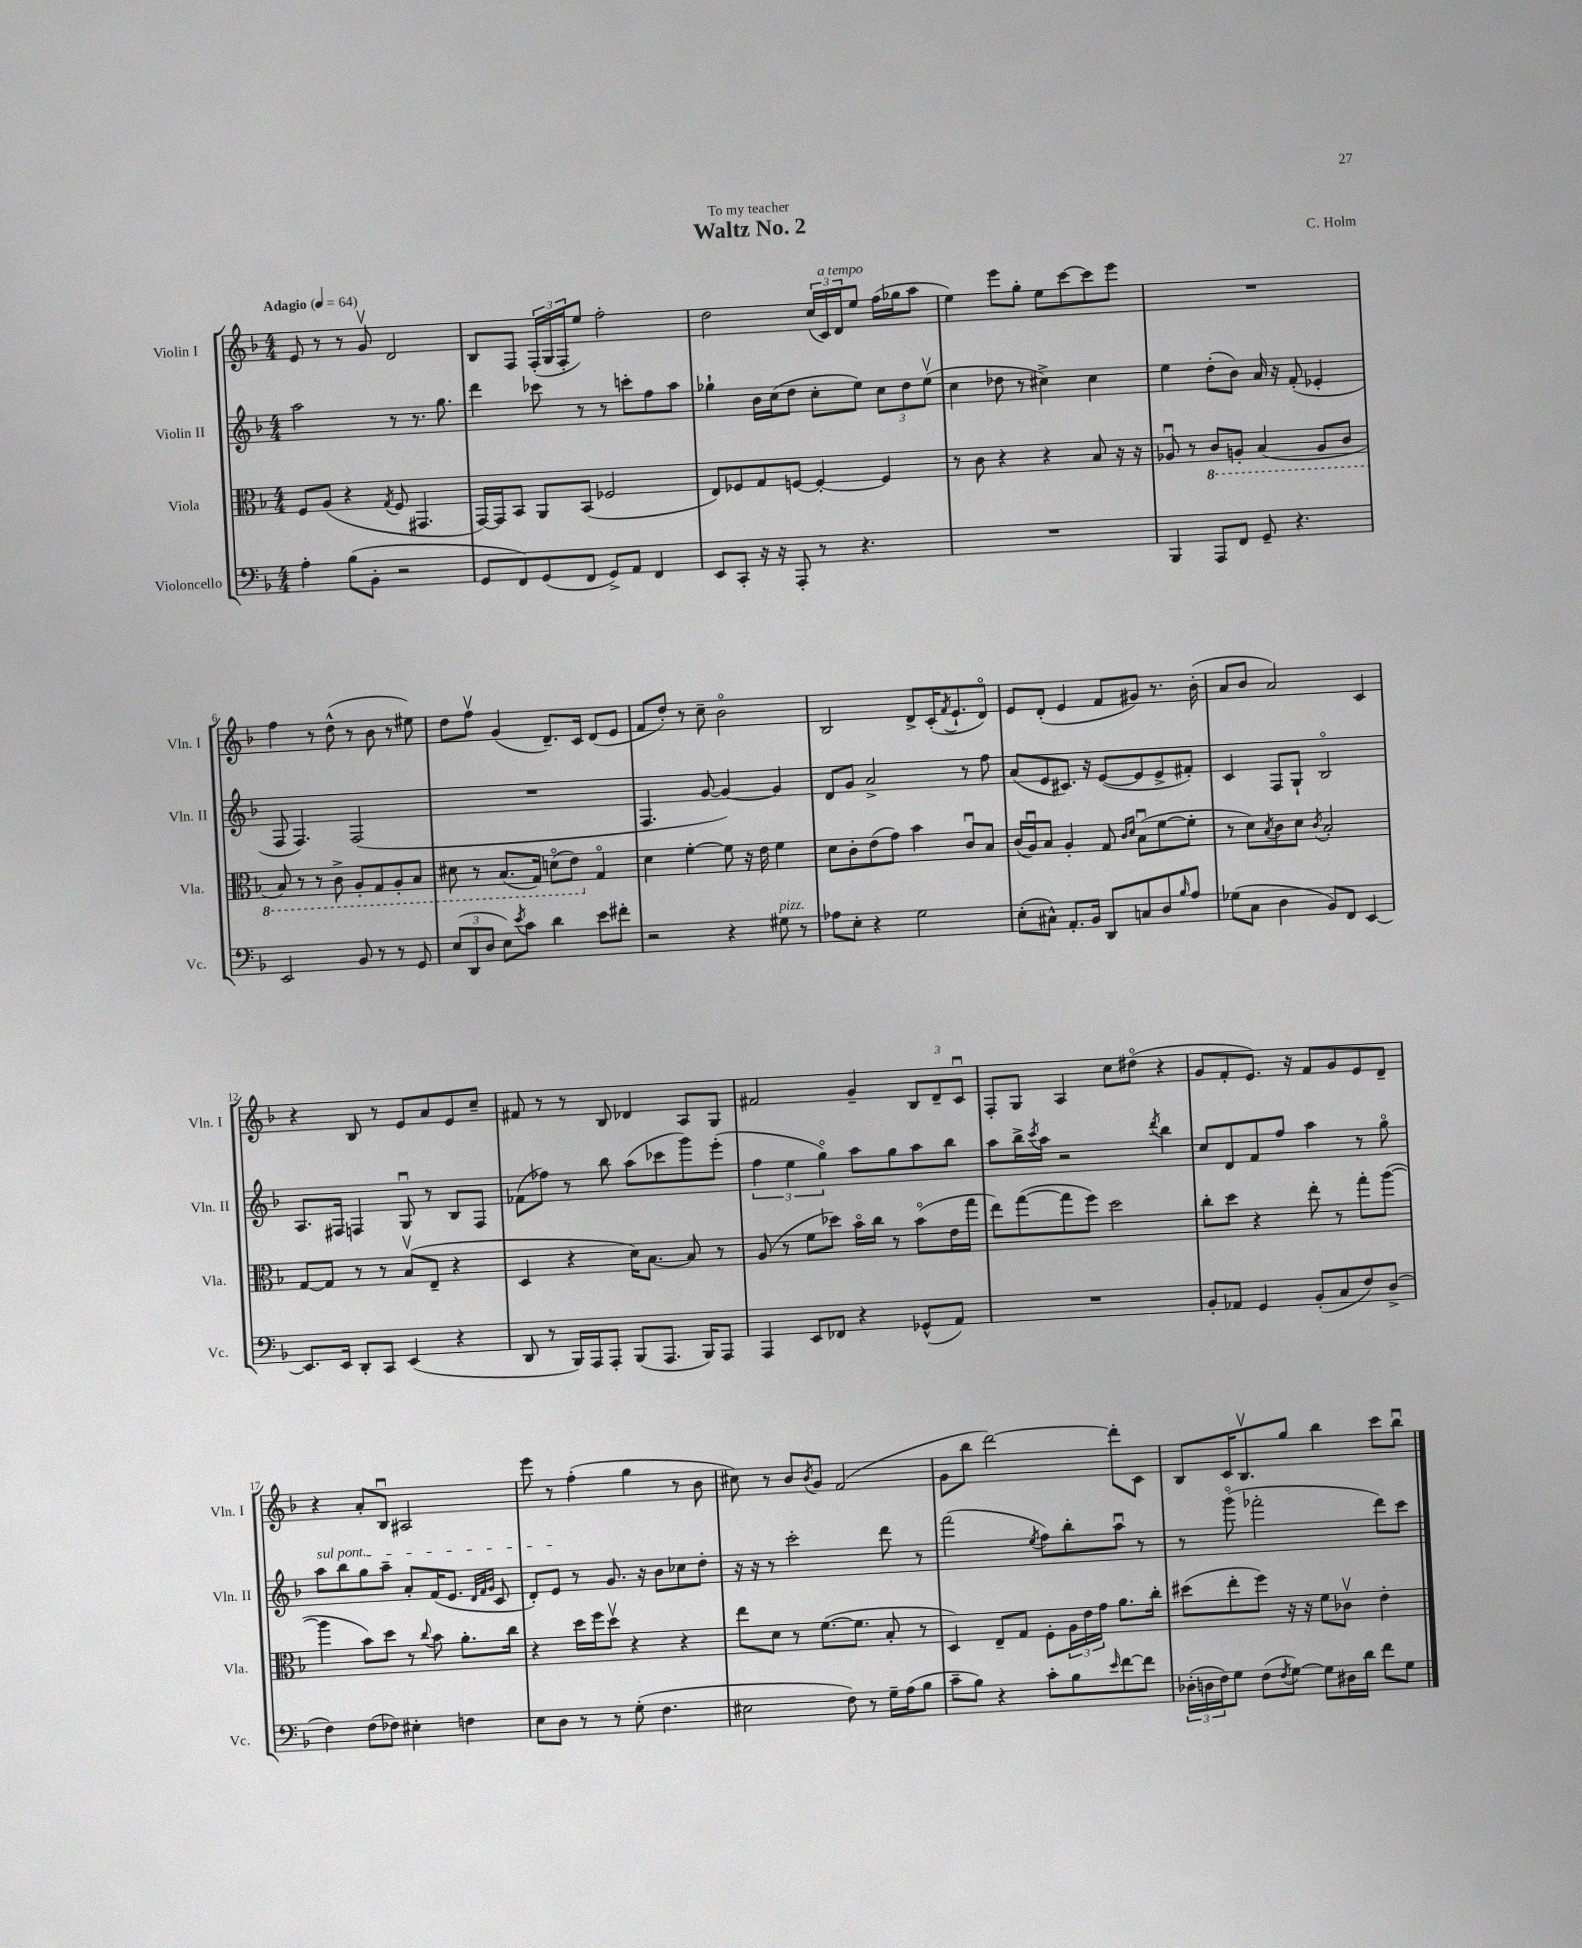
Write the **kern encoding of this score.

**kern	**kern	**kern	**kern
*staff4	*staff3	*staff2	*staff1
*clefF4	*clefC3	*clefG2	*clefG2
*k[b-]	*k[b-]	*k[b-]	*k[b-]
*M4/4	*M4/4	*M4/4	*M4/4
*MM64	*MM64	*MM64	*MM64
4A'	8F	2aa	8e
.	(8A	.	8r
(8B-	4r	.	8r
8BB-'	.	.	8gv
.	8qG	.	.
2r	8F	8r	2d
.	4.GG#	8.r	.
.	.	8.gg	.
=	=	=	=
8GG	[16GG)	4ddd	8B-
.	16GG]	.	.
8FF)	8BB-	.	8F
(8GG	8AA	8ccc-	(24F'
.	.	.	24G
.	.	.	24F'
8FF	(8BB-	8r	8ee)
8GG^)	2F-	8r	2ff'
8AA	.	8ccc'	.
4FF	.	8ff	.
.	.	8aa	.
=	=	=	=
8EE	8E)	4gg-`	2dd
8CC'	8F-	.	.
16r	8G	16b-	.
16r	.	(16cc	.
8AAA'	[8F	8dd	.
8r	4F'_	8cc'	(24cc
.	.	.	24c)
.	.	.	24d
4.r	.	8ee)	8ee
.	4F]	12cc	(16ff
.	.	.	16gg-
.	.	12dd	.
.	.	.	8aa
.	.	(12eev	.
=	=	=	=
1r	8r	4cc	4ee)
.	8c	.	.
.	4r	8dd-	8eee
.	.	8r	8gg'
.	4r	4cc#^)	8ee
.	.	.	[8ccc
.	8B-	4cc#	8ccc]
.	16r	.	8eee
.	16r	.	.
=	=	=	=
4BBB-	8A-u	4ee	1r
.	8r	.	.
8AAA	8C	(8dd'	.
8FF	8AA'	8b-)	.
8GG~	(4BB-	16a	.
.	.	16r	.
4.r	.	(8f'	.
.	8AA	4e-'	.
.	8C	.	.
=	=	=	=
2EE	8BB-)	8F	4ff
.	8r	4.F)	.
.	8r	.	8r
.	8C^	.	(8dd^^
8BB-	8AA'	(2F	8r
8r	8GG	.	8b-
8r	8AA'	.	8r
8GG	8BB-	.	8ee#)
=	=	=	=
(12E	8D#	1r	8dd
12DD	.	.	.
.	8r	.	8ffv
12D	.	.	.
8E)	(8.BB-	.	(4g
8qe	.	.	.
8c	.	.	.
.	16GG)	.	.
4d	(8Do	.	8.d~)
.	8E)	.	.
.	.	.	16c
8e	4Go	.	(8d
8f#'	.	.	8e
=	=	=	=
2r	4d	4.F	8f
.	.	.	8dd')
.	[4f'	.	8r
.	.	[8g	8cc~
4r	8f]	4g_)	2b-o
.	16r	.	.
.	16e	.	.
8G#	4f	4g]	.
8r	.	.	.
=	=	=	=
8A-	8d	8d	2B-
8E'	8c'	8g	.
4r	(8e	2a^	.
.	8g)	.	.
2G	4b-	.	8d^
.	.	.	(16c'
.	.	.	8qf
.	.	.	8.e`
.	8cu	8r	.
.	8B-	8ff	8do)
=	=	=	=
(8E'	(16c	(8a	8e
.	16Au)	.	.
8C#^^)	8B-	8e	(8d'
8.AA'	4A'	8.c#)	4e
16BB-	.	16r	.
8DD	8G	([8e	8f
.	16qqc	.	.
.	16qqd	.	.
8C	(8B-u	8e]	8g#)
8D	[8f	8e^	8.r
16qqB-	.	.	.
8A	8f']	8f#')	.
.	.	.	(16b-'
=	=	=	=
(8G-	8r	4c	8a
8C	8d)	.	8b-
.	8qB-	.	.
4D	8c	8F	2a)
.	8d	8G`	.
.	8qc	.	.
8BB-)	2B-'	2B-o	.
8FF	.	.	.
[4EE	.	.	4c
=	=	=	=
8.EE]	[8G	8.A	4r
.	8G]	.	.
16EE	.	16F#	.
8DD'	8r	4F	8B-
8CC	8r	.	8r
(4EE	(8B-v	8Gu	8e
.	8E~	8r	8a
4r	4r	8B-	8e
.	.	8F	8cc~
=	=	=	=
8DD	4D	(8f-	8f#
8r	.	8ff-)	8r
16BBB-)	4r	8r	8r
16AAA	.	.	.
8AAA'	.	8bb-	8B-
(8BBB-	16d)	(8aa	4d-
.	[8.B-	.	.
8.AAA	.	8ccc-	.
.	8B-]	8ggg)	8A
16BBB-)	.	.	.
8AAA	8r	(8eee'	8G
=	=	=	=
4AAA	(8A	6ff	2f#
.	8r	.	.
.	.	6ee	.
8EE	8f	.	.
.	.	6ggo)	.
8FF-	8dd-)	.	.
4r	16b-o	8aa	4g~
.	16cc	.	.
.	8r	8gg	.
(8GG-^^	(8b-o	8aa	12B-
.	.	.	12d~
8AA)	16e	8bb-	.
.	.	.	12cu
.	16gg	.	.
=	=	=	=
1r	8ee)	8aa	8F'
.	([8gg	16bb-^	8G
.	.	8qccc	.
.	.	16aa	.
.	8gg]	2r	4A
.	8ff)	.	.
.	2dd	.	8cc
.	.	.	(8dd#o
.	.	8qddd	.
.	.	4bb-	4r
=	=	=	=
8BB-'	8cc'	8cc	8g
8AA-	8dd	8d	8f'
4GG	4r	8f	8.e)
.	.	8ff	.
.	.	.	16r
(8BB-'	8ee'	4aa	8f
8C	8r	.	8g
8F)	8gg'	8r	8e
(8D^	([8aa	8ggo	8d~
=	=	=	=
4F)	4aa]	8aa	4r
.	.	8bb-	.
(8F	8b-)	8gg	8a'
8F-)	8dd	8aa~	8B-u
4E#'	8r	8a'	2A#
.	8qqcc	.	.
.	8b-	(16f	.
.	.	8.e	.
4F	8.a'	.	.
.	.	32qqd	.
.	.	32qqf	.
.	.	32qqg	.
.	.	8c	.
.	16cc	.	.
=	=	=	=
8E	4r	8d')	8eee
8D	.	8e	8r
8r	16dd	8r	(4ff'
.	16ff	.	.
8r	8ddv	8.g	.
(8G'	4r	.	4gg
.	.	16r	.
4.F	.	8b-	.
.	4r	8cc-	8r
.	.	8dd'	8b-
=	=	=	=
2E#	8ee	16r	8cc#)
.	.	16r	.
.	8d	8r	8r
.	8r	2ccc'	8b-
.	.	.	8qb-
.	([8.f	.	8g
8F)	.	.	(2f
.	8.f]	.	.
8r	.	.	.
16G~	8B-'	8ddd	.
(16A	.	.	.
8B-	8r	8r	.
=	=	=	=
8c~	4D)	(2fff	8g
8B-)	.	.	8bb-
4r	8E~	.	[2ddd)
.	8G	.	.
.	.	8qee	.
8c'	8F'	8ff)	.
8B-	24A	8bb-'	.
.	24e	.	.
.	24g	.	.
16qqe	.	.	.
[8f	8.a	8aau	8ddd']
8f]	.	8r	8c
.	16cc'	.	.
=	=	=	=
(24D-'	(8dd#	8r	8B-
24D	.	.	.
24F)	.	.	.
8G	8ee'	(8gggo	16c
.	.	.	8.B-v
(8F	8ff)	2fff-'	.
8qF	.	.	.
[8G)	16r	.	8gg
.	16r	.	.
8G]	8f	.	4bb-
16D#	8c-v	.	.
16d	.	.	.
8f	4e'	8ddd)	8ccc
8G	.	8ccc	8bb-u
==	==	==	==
*-	*-	*-	*-
